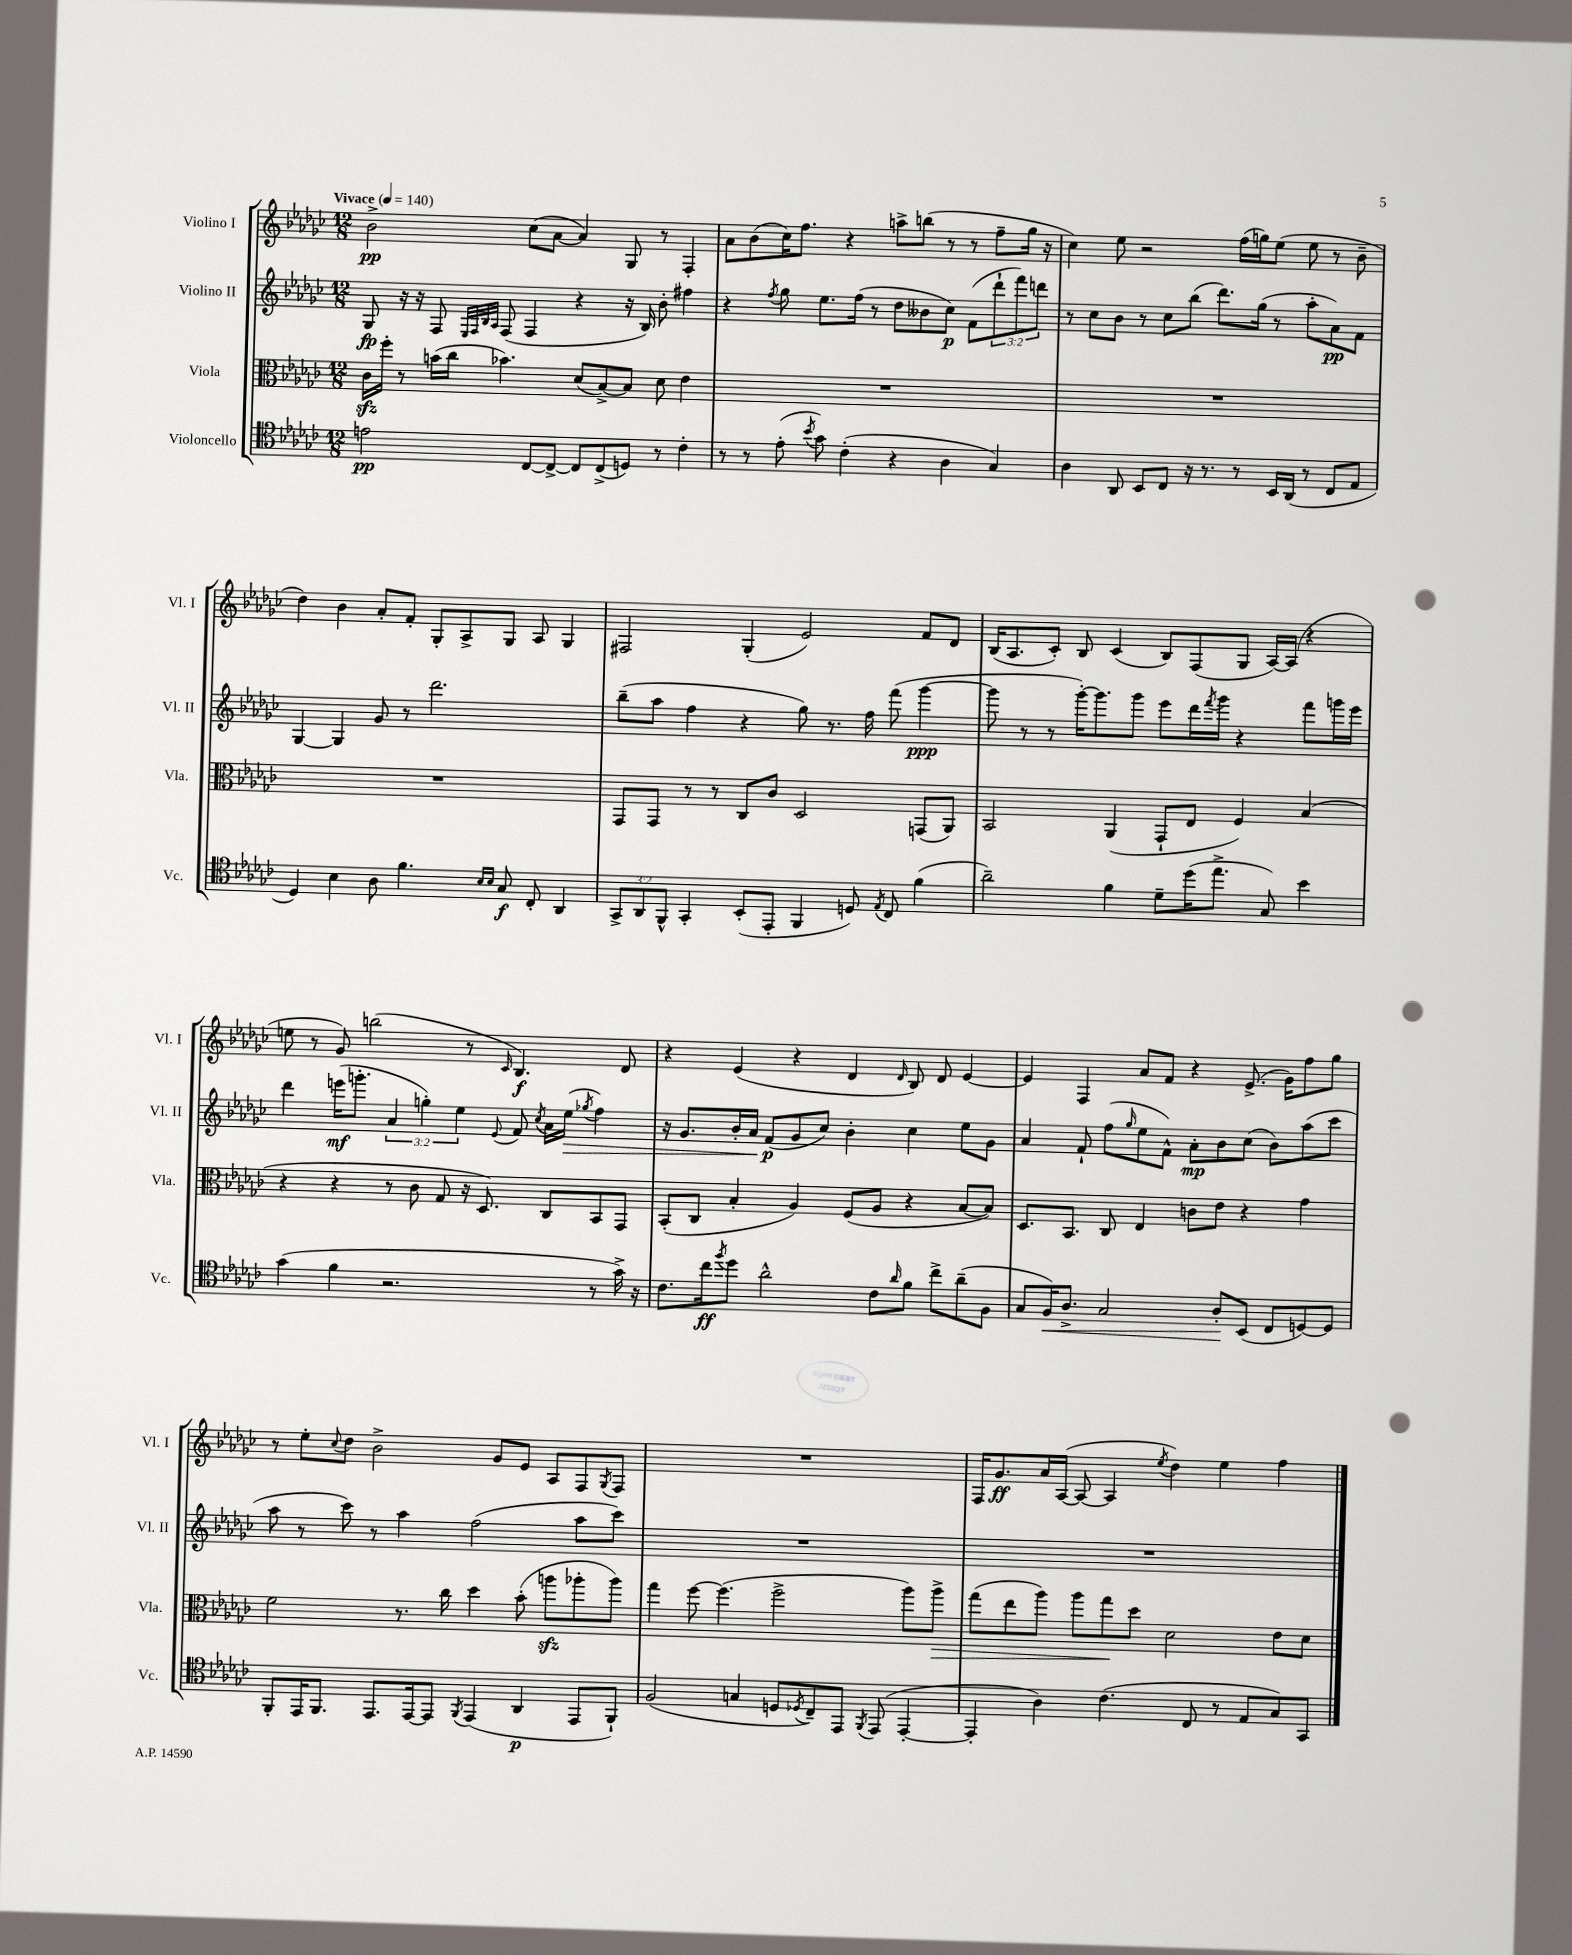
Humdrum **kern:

**kern	**dynam	**kern	**dynam	**kern	**dynam	**kern	**dynam
*part4	*part4	*part3	*part3	*part2	*part2	*part1	*part1
*staff4	*staff4	*staff3	*staff3	*staff2	*staff2	*staff1	*staff1
*I"Violoncello	*	*I"Viola	*	*I"Violino II	*	*I"Violino I	*
*I'Vc.	*	*I'Vla.	*	*I'Vl. II	*	*I'Vl. I	*
*clefC4	*	*clefC3	*	*clefG2	*	*clefG2	*
*k[b-e-a-d-g-c-]	*	*k[b-e-a-d-g-c-]	*	*k[b-e-a-d-g-c-]	*	*k[b-e-a-d-g-c-]	*
*M12/8	*	*M12/8	*	*M12/8	*	*M12/8	*
*MM140	*	*MM140	*	*MM140	*	*MM140	*
=1	=1	=1	=1	=1	=1	=1	=1
!	!	!	!	!	!	!LO:TX:a:B:t=Vivace	!
2en\	pp	16c-zz\LL	.	8G-/	fp	2b-^\	pp
.	.	16ff'\JJ	.	.	.	.	.
.	.	8r	.	16r	.	.	.
.	.	.	.	16r	.	.	.
.	.	(16bn\LL	.	8F/	.	.	.
.	.	16cc-\JJ	.	.	.	.	.
.	.	.	.	32qqE-/LLL	.	.	.
.	.	.	.	32qqF/	.	.	.
.	.	.	.	32qqB-/	.	.	.
.	.	.	.	32qqA-/JJJ	.	.	.
.	.	4.b-X\)	.	(8F/	.	.	.
[8C-/L	.	.	.	4F/	.	(8cc-\L	.
8C-^/J_	.	.	.	.	.	[8a-\J	.
8C-/L]	.	(8d-/L	.	4r	.	4a-/])	.
(8C-^/	.	[8B-^/)	.	.	.	.	.
8Dn/J)	.	8B-/J]	.	16r	.	8G-/	.
.	.	.	.	16B-/)	.	.	.
8r	.	8d-\	.	8b-'\	.	8r	.
4c-'\	.	4e-\	.	4ff#X\	.	4F'/	.
=2	=2	=2	=2	=2	=2	=2	=2
8r	.	1.r	.	4r	.	8a-\L	.
8r	.	.	.	.	.	(8b-\	.
.	.	.	.	8qff/	.	.	.
(8e-'\	.	.	.	8gg-\	.	16cc-\K)	.
.	.	.	.	.	.	8.ff\J	.
8qb-/	.	.	.	.	.	.	.
8g-\)	.	.	.	8.ee-\L	.	.	.
(4c-'\	.	.	.	.	.	4r	.
.	.	.	.	(16ff\Jk	.	.	.
.	.	.	.	8r	.	.	.
4r	.	.	.	8dd-\L	.	8aan^\L	.
.	.	.	.	8b--X\	.	(8bbn\J	.
4A-\	.	.	.	8cc-\J)	p	8r	.
.	.	.	.	(8f\L	.	8r	.
4G-/)	.	.	.	12ddd-`\	.	8ff~\L	.
.	.	.	.	12fff\)	.	.	.
.	.	.	.	.	.	16gg-\Jk	.
.	.	.	.	12dddn\J	.	.	.
.	.	.	.	.	.	16r	.
=3	=3	=3	=3	=3	=3	=3	=3
4A-\	.	1.r	.	8r	.	4cc-\)	.
.	.	.	.	8cc-\L	.	.	.
8AA-/	.	.	.	8b-\J	.	8ee-\	.
8BB-/L	.	.	.	8r	.	2r	.
8C-/J	.	.	.	8cc-\L	.	.	.
16r	.	.	.	(8bb-\J	.	.	.
8.r	.	.	.	.	.	.	.
.	.	.	.	8.ddd-\L)	.	.	.
8r	.	.	.	.	.	(16ff\LL	.
.	.	.	.	(16gg-\Jk	.	16ggn\J)	.
16BB-/LL	.	.	.	8r	.	(8ee-\J	.
(16AA-/JJ	.	.	.	.	.	.	.
8r	.	.	.	8aa-'\L	.	8ee-\	.
8C-/L	.	.	.	8a-\)	pp	8r	.
8E-/J	.	.	.	8f\J	.	8b-~\	.
!!LO:LB:g=z
=4	=4	=4	=4	=4	=4	=4	=4
4D-/)	.	1.r	.	[4G-/	.	4dd-\)	.
4B-\	.	.	.	4G-/]	.	4b-\	.
8A-\	.	.	.	8g-/	.	8a-'/L	.
4.f\	.	.	.	8r	.	8f'/J	.
.	.	.	.	2.ddd-\	.	8G-'/L	.
.	.	.	.	.	.	8A-^/	.
16qqB-/LL	.	.	.	.	.	.	.
16qqB-/JJ	.	.	.	.	.	.	.
8G-/	f	.	.	.	.	8G-/J	.
8C-'/	.	.	.	.	.	8A-/	.
4AA-/	.	.	.	.	.	4G-/	.
=5	=5	=5	=5	=5	=5	=5	=5
12GG-^/L	.	8GG-/L	.	(8bb-~\L	.	2F#X/	.
12AA-/	.	.	.	.	.	.	.
.	.	8GG-/J	.	8aa-\J	.	.	.
12FF^^/J	.	.	.	.	.	.	.
4GG-'/	.	8r	.	4ff\	.	.	.
.	.	8r	.	.	.	.	.
(8BB-'/L	.	8C-/L	.	4r	.	(4G-'/	.
8EE-'/J	.	8c-/J	.	.	.	.	.
4FF/	.	2D-/	.	8gg-\)	.	2e-/)	.
.	.	.	.	8.r	.	.	.
8Dn/)	.	.	.	.	.	.	.
.	.	.	.	16ff\	.	.	.
8qE-/	.	.	.	.	.	.	.
8C-/	.	.	.	(8fff\	.	.	.
(4f\	.	(8GGn/L	.	[4ggg-\	ppp	8f/L	.
.	.	8AA-/J)	.	.	.	8d-/J	.
=6	=6	=6	=6	=6	=6	=6	=6
2a-~\)	.	2BB-/	.	8ggg-\]	.	(16B-/KL	.
.	.	.	.	.	.	8.A-/	.
.	.	.	.	8r	.	.	.
.	.	.	.	8r	.	8c-'/J)	.
.	.	.	.	[16ggg-'\KL)	.	8B-/	.
.	.	.	.	8.ggg-\]	.	.	.
4f\	.	(4AA-/	.	.	.	(4c-/	.
.	.	.	.	8ggg-\J	.	.	.
8d-~\L	.	8GG-`/L	.	8eee-\L	.	8B-/L)	.
(16dd-\K	.	8E-/J	.	16ddd-\L	.	(8F/	.
.	.	.	.	8qfff/	.	.	.
8.ee-^\J	.	.	.	16ggg-\JJ	.	.	.
.	.	4F/)	.	4r	.	8G-/J	.
8G-/)	.	.	.	.	.	[16A-/LL)	.
.	.	.	.	.	.	(16A-/JJ]	.
4b-\	.	(4B-/	.	8fff\L	.	4r	.
.	.	.	.	16gggn\L	.	.	.
.	.	.	.	16eee-\JJ	.	.	.
!!LO:LB:g=z
=7	=7	=7	=7	=7	=7	=7	=7
(4g-\	.	4r	.	4ddd-\	.	8een\	.
.	.	.	.	.	.	8r	.
4f\	.	4r	.	(16eeen\KL	mf	8g-/)	.
.	.	.	.	8.gggn'\J	.	.	.
.	.	.	.	.	.	(2bbn\	.
2.r	.	8r	.	6a-/	.	.	.
.	.	8c-\	.	.	.	.	.
.	.	.	.	6ggn'\)	.	.	.
.	.	8G-/	.	.	.	.	.
.	.	.	.	6ee-\	.	.	.
.	.	16r	.	.	.	8r	.
.	.	8.D-/)	.	.	.	.	.
.	.	.	.	8qqe-/	.	16qqc-/	.
.	.	.	.	8f/	.	4.B-/)	f
.	.	.	.	8qcc-/	.	.	.
.	.	8C-/L	.	16a-\LL	.	.	.
!	!	!	!	!	!LO:HP:b	!	!
.	.	.	.	(16ee-\JJ	>	.	.
.	.	.	.	8qgg-X/	.	.	.
8r	.	8BB-/	.	4ff\)	.	.	.
16g-^\)	.	8GG-/J	.	.	.	8d-/	.
16r	.	.	.	.	.	.	.
=8	=8	=8	=8	=8	=8	=8	=8
8.c-\L	.	(8BB-'/L	.	16r	.	4r	.
.	.	.	.	8.g-/L	.	.	.
.	.	8C-/J	.	.	.	.	.
16cc-\k	ff	.	.	.	.	.	.
8qff/	.	.	.	.	.	.	.
8dd-\J	.	4B-'/	.	16b-'/L	.	(4e-/	.
.	.	.	.	16a-/JJ	.	.	.
2a-^^\	.	.	.	(8f/L	p	.	.
.	.	4A-/)	.	8g-/	]	4r	.
.	.	.	.	8cc-/J)	.	.	.
.	.	(8F/L	.	4b-'\	.	4d-/	.
8c-\L	.	8A-/J	.	.	.	.	.
16qqa-/	.	.	.	.	.	16qqd-/	.
8f\J	.	4r	.	4cc-\	.	8B-/)	.
8cc-^\L	.	.	.	.	.	8d-/	.
(8a-~\	.	[8B-/L	.	8ee-\L	.	[4e-/	.
8F\J	.	8B-/J])	.	8g-\J	.	.	.
=9	=9	=9	=9	=9	=9	=9	=9
8G-/L	.	8.D-/L	.	4a-/	.	4e-/]	.
!	!LO:HP:b	!	!	!	!	!	!
16F/K)	<	.	.	.	.	.	.
8.A-^/J	.	8.BB-/J	.	.	.	.	.
.	.	.	.	8f`/	.	4F/	.
2G-/	.	8C-/	.	(8ff\L	.	.	.
.	.	.	.	16qqgg-/	.	.	.
.	.	4E-/	.	8ee-\	.	8a-/L	.
.	.	.	.	8f^^\J)	.	8f/J	.
.	.	8cn\L	.	8a-'\L	mp	4r	.
8A-'/L	.	8e-\J	.	8b-\	.	.	.
(8BB-/J	[	4r	.	(8cc-\J	.	(8.e-^/	.
8C-/L	.	.	.	8b-\L)	.	.	.
.	.	.	.	.	.	16g-\KL)	.
[8Dn/)	.	4g-\	.	(8aa-\	.	8ff\	.
8D/J]	.	.	.	8ccc-\J	.	8gg-\J	.
!!LO:LB:g=z
=10	=10	=10	=10	=10	=10	=10	=10
8FF'/L	.	2f\	.	8aa-\	.	8r	.
16EE-/K	.	.	.	8r	.	8ee-'\L	.
8.FF/J	.	.	.	.	.	.	.
.	.	.	.	.	.	8qqcc-/	.
.	.	.	.	8ccc-\)	.	8dd-\J	.
8.EE-/L	.	.	.	8r	.	2b-^\	.
.	.	8.r	.	4aa-\	.	.	.
[16EE-/k	.	.	.	.	.	.	.
8EE-/J]	.	.	.	.	.	.	.
.	.	16cc-\	.	.	.	.	.
8qFF/	.	.	.	.	.	.	.
(4EE-/	.	4dd-\	.	(2ff\	.	.	.
.	.	.	.	.	.	8g-/L	.
4AA-/	p	(8b-'\	.	.	.	8e-/J	.
.	.	8aanzz\L	.	.	.	8A-/L	.
8EE-/L	.	8aa-X'\	.	8aa-\L	.	8F/	.
.	.	.	.	.	.	8qG-/	.
8FF`/J)	.	8aa-\J)	.	8ccc-\J)	.	8F/J	.
=11	=11	=11	=11	=11	=11	=11	=11
(2F/	.	4gg-\	.	1.r	.	1.r	.
.	.	[8ff\	.	.	.	.	.
.	.	(4.ff\]	.	.	.	.	.
4Gn/	.	.	.	.	.	.	.
8Dn/L	.	2ff^\	.	.	.	.	.
8qD-X/	.	.	.	.	.	.	.
8C-~/)	.	.	.	.	.	.	.
8EE-/J	.	.	.	.	.	.	.
8qFF/	.	.	.	.	.	.	.
(8EE-/	.	.	.	.	.	.	.
[4EE-'/	.	8aa-\L)	.	.	.	.	.
!	!	!	!LO:HP:b	!	!	!	!
.	.	8aa-^\J	>	.	.	.	.
=12	=12	=12	=12	=12	=12	=12	=12
4EE-'/]	.	(8gg-\L	.	1.r	.	16F/KL	.
.	.	.	.	.	.	8.g-/	ff
.	.	8ee-\	.	.	.	.	.
4A-\)	.	8aa-\J)	.	.	.	16a-/L	.
.	.	.	.	.	.	([16A-/JJ	.
.	.	8aa-\L	.	.	.	8A-/_	.
(4.c-\	.	8gg-\	.	.	.	4A-/]	.
.	.	8dd-\J	]	.	.	.	.
.	.	.	.	.	.	8qee-/	.
.	.	2d-\	.	.	.	4dd-\)	.
8C-/	.	.	.	.	.	.	.
8r	.	.	.	.	.	4ee-\	.
8E-/L	.	.	.	.	.	.	.
8G-/)	.	8e-\L	.	.	.	4ff\	.
8GG-/J	.	8d-\J	.	.	.	.	.
==	==	==	==	==	==	==	==
*-	*-	*-	*-	*-	*-	*-	*-
